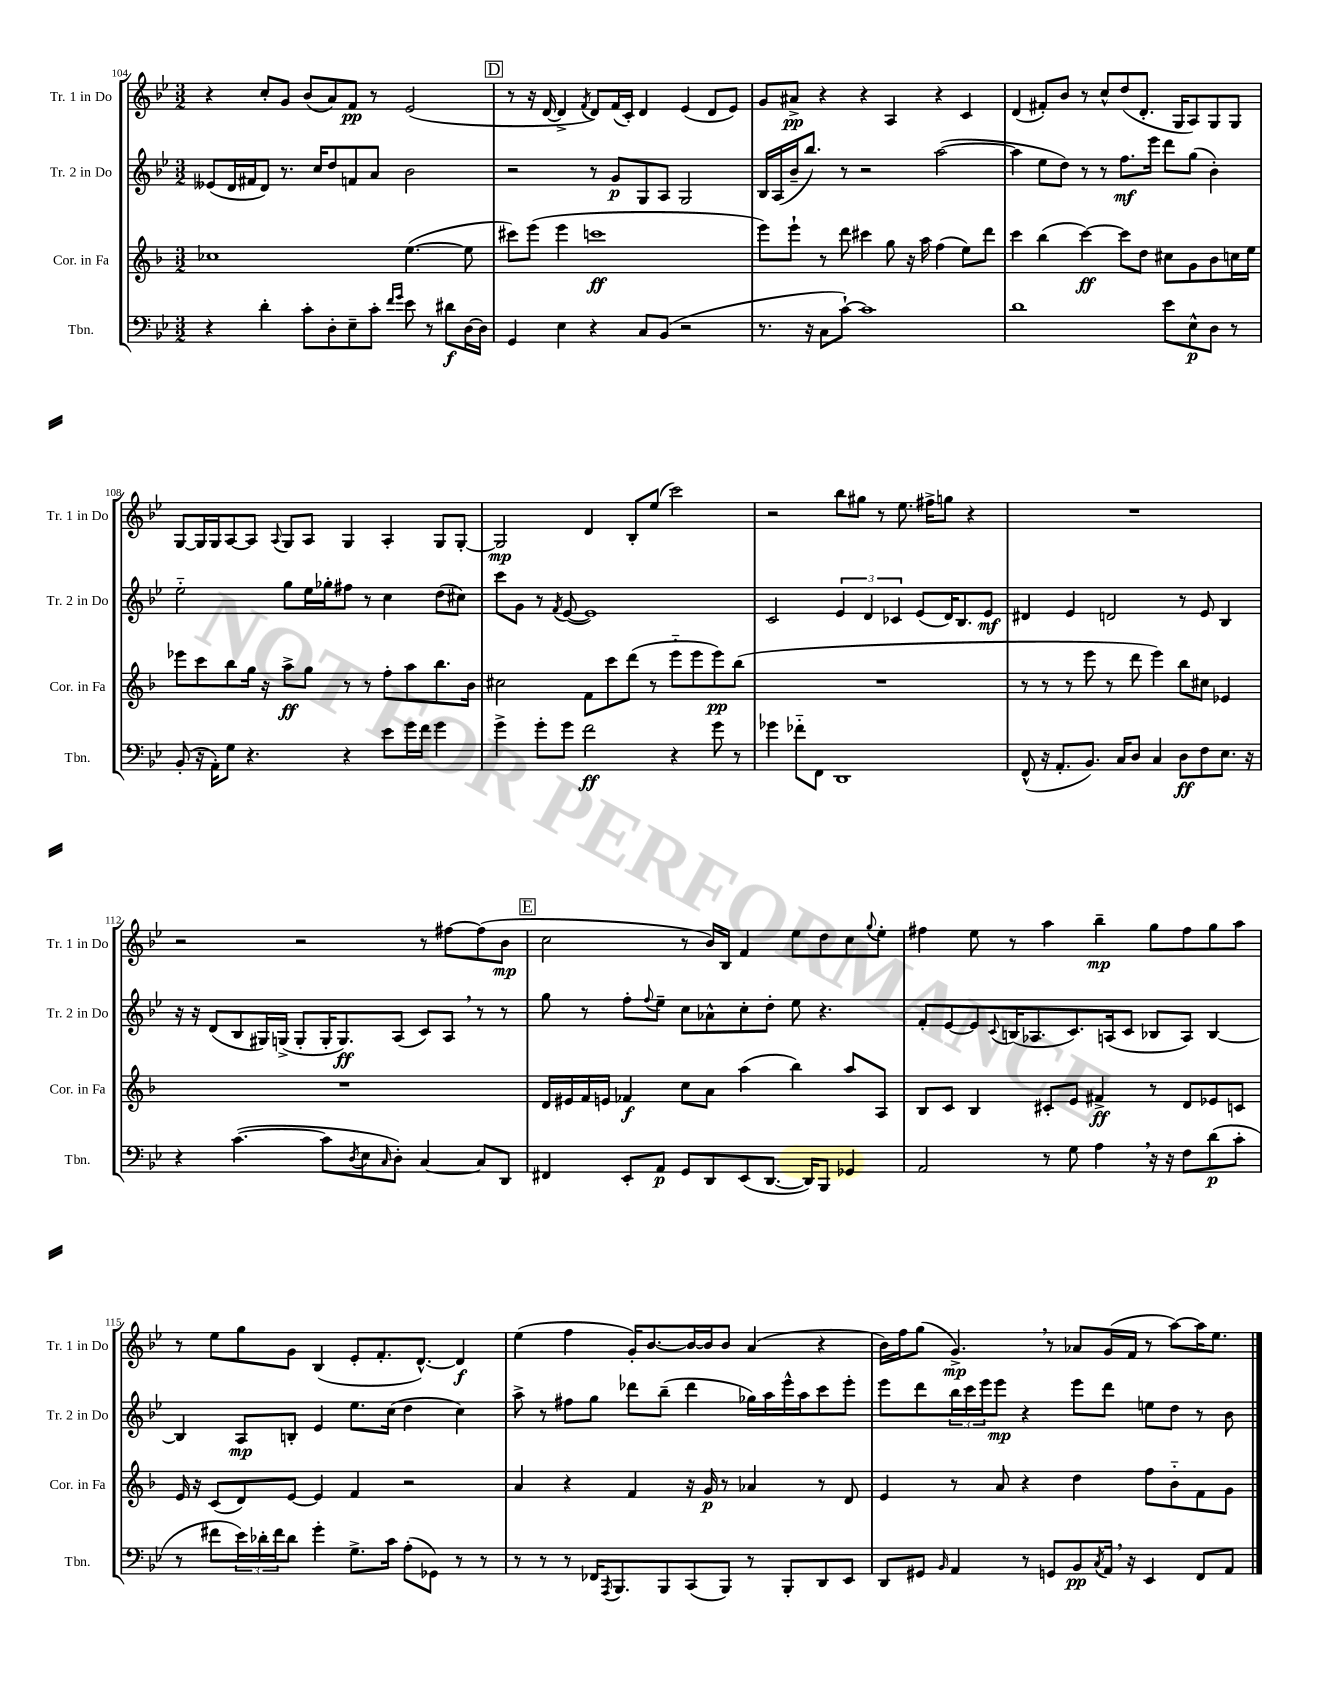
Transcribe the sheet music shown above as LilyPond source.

<<
\new StaffGroup <<
\new Staff = "s0" \with { instrumentName = "Tr. 1 in Do" shortInstrumentName = "Tr. 1 in Do" } {
    \clef treble \key bes \major \numericTimeSignature \time 3/2
    r4 c''8-. g'8 bes'8( a'8) f'8\pp r8 ees'2( |
    \mark \markup { \box "D" } r8 r16 d'16~ d'4-> \acciaccatura { f'8 } d'8) f'16( c'16-.) d'4 ees'4( d'8 ees'8) |
    g'8 ais'8->\pp r4 r4 a4 r4 c'4 |
    d'4( fis'8-.) bes'8 r8 c''8-^ d''8( d'8.-. g16 a8) g8 g8 |
    g8~ g16 g16 a8~ a8 \appoggiatura { a8 } g8 a8 g4 a4-. g8 g8~-. |
    g2\mp d'4 bes8-. ees''8( c'''2) |
    r2 bes''8 gis''8 r8 ees''8. fis''16-> g''8 r4 |
    R1. |
    r2 r2 r8 fis''8~ fis''8( bes'8\mp |
    \mark \markup { \box "E" } c''2 r8 bes'16) bes16 f'4 ees''8 d''8 c''8 \appoggiatura { g''8 } ees''8-. |
    fis''4 ees''8 r8 a''4 bes''4--\mp g''8 fis''8 g''8 a''8 |
    r8 ees''8 g''8 g'8 bes4( ees'8-. f'8.-. d'8.~-^) d'4\f |
    ees''4( f''4 g'16-.) bes'8.~ bes'16~ bes'16 bes'8 a'4( r4 |
    bes'16) f''16 g''8( g'4.->\mp) \breathe r8 aes'8 g'16( f'16 r8 a''8~) a''16 ees''8. \bar "|." |
}
\new Staff = "s1" \with { instrumentName = "Tr. 2 in Do" shortInstrumentName = "Tr. 2 in Do" } {
    \clef treble \key bes \major \numericTimeSignature \time 3/2
    eeses'8( d'16 fis'16 d'8) r8. c''16 d''8 f'8 a'8 bes'2 |
    \mark \markup { \box "D" } r2 r8 g'8\p g8 a8 g2 |
    bes16 a16( bes'16-- bes''8.) r8 r2 a''2~( |
    a''4 ees''8 d''8) r8 r8 f''8.\mf ees'''16 d'''8 g''8( bes'4-.) |
    ees''2-_ g''8 ees''16 ges''16-. fis''8 r8 c''4 d''8( cis''8) |
    c'''8 g'8 r8 \acciaccatura { f'8 } ees'8~( ees'1) |
    c'2 \tuplet 3/2 { ees'4 d'4 ces'4 } ees'8( d'16) bes8. ees'8\mf |
    dis'4 ees'4 d'2 r8 ees'8 bes4 |
    r16 r16 d'8( bes8 gis16) g16->( g8-. g16-. g8.\ff) a8( c'8) a8 \breathe r8 r8 |
    \mark \markup { \box "E" } g''8 r8 f''8-. \appoggiatura { f''8 } ees''8-- c''8 aes'8-^ c''8-. d''8-. ees''8 r4. |
    f'8-. ees'8~ ees'8 \appoggiatura { c'8 } b16( aes8. c'8.) a16( c'8 bes8 a8) bes4~ |
    bes4 a8\mp b8-. ees'4 ees''8. c''16( d''4 c''4) |
    a''8-> r8 fis''8 g''8 des'''8 bes''8--( des'''4 ges''16) a''16 ees'''16-^ a''16 c'''8 ees'''8-. |
    ees'''8 d'''8 \tuplet 3/2 { bes''16 c'''16 ees'''16 } ees'''8\mp r4 ees'''8 d'''8 e''8 d''8 r8 bes'8 \bar "|." |
}
\new Staff = "s2" \with { instrumentName = "Cor. in Fa" shortInstrumentName = "Cor. in Fa" } {
    \clef treble \key f \major \numericTimeSignature \time 3/2
    ces''1 e''4.~( e''8 |
    \mark \markup { \box "D" } cis'''8) e'''8( e'''4 c'''1\ff |
    e'''8) e'''8-! r8 d'''8 cis'''4 g''8 r16 a''16 f''4( e''8) d'''8 |
    c'''4 bes''4( c'''4~\ff) c'''8 d''8 cis''8 g'8 bes'8 c''16 e''16 |
    ees'''8 c'''8 bes''8 g''16 r16 a''8->\ff g''8 r8 r8 f''8-. a''8 bes''8. bes'16 |
    cis''2 f'8 c'''8 d'''8( r8 e'''8-_ e'''8 e'''8\pp) bes''8( |
    R1. |
    r8 r8 r8 e'''8 r8 d'''8 e'''4) bes''8 cis''8 ees'4 |
    R1. |
    \mark \markup { \box "E" } d'16 eis'16 f'16 e'16 fes'4\f c''8 a'8 a''4( bes''4) a''8 a8 |
    bes8 c'8 bes4 cis'8-. e'8 fis'4->\ff r8 d'8 ees'8 c'8 |
    e'16 r16 c'8( d'8) e'8~ e'4 f'4 r2 |
    a'4 r4 f'4 r16 g'16\p r8 aes'4 r8 d'8 |
    e'4 r8 a'8 r4 d''4 f''8 bes'8-_ f'8 g'8 \bar "|." |
}
\new Staff = "s3" \with { instrumentName = "Tbn." shortInstrumentName = "Tbn." } {
    \clef bass \key bes \major \numericTimeSignature \time 3/2
    r4 d'4-. c'8-. d8-. ees8-- c'8-. \grace { f'16 g'16 } ees'8 r8 dis'8\f d16~ d16 |
    \mark \markup { \box "D" } g,4 ees4 r4 c8 bes,8( r2 |
    r8. r16 c8 c'8~-!) c'1 |
    d'1 ees'8 ees8-^\p d8 r8 |
    bes,8-.( r16 a,16-.) g8 r4. r4 ees'8 g'16 f'16 g'4 |
    g'4-> g'8-. g'8 f'2\ff r4 g'8 r8 |
    ges'4 fes'8-_ f,8 d,1 |
    f,8-^( r16 a,8.-. bes,8.) c16 d8 c4 d8\ff f8 ees8. r16 |
    r4 c'4.~( c'8 \acciaccatura { d8 } ees8 \grace { c16 } d8-.) c4~ c8 d,8 |
    \mark \markup { \box "E" } fis,4 ees,8-. a,8\p g,8 d,8 ees,8( d,8.~ d,16) bes,,8 ges,4 |
    a,2 r8 g8 a4 \breathe r16 r16 f8 d'8\p( c'8-. |
    r8 fis'8 \tuplet 3/2 { ees'16) des'16-. fis'16 } des'8 g'4-. g8.-> c'16 a8-.( ges,8) r8 r8 |
    r8 r8 r8 fes,16 \acciaccatura { a,,8 } bes,,8. bes,,8 c,8( bes,,8) r8 bes,,8-. d,8 ees,8 |
    d,8 gis,8 \grace { bes,16 } a,4 r8 g,8 bes,8\pp \acciaccatura { c8 } a,16 \breathe r16 ees,4 f,8 a,8 \bar "|." |
}
>>
>>
\layout { \context { \Score currentBarNumber = #104 } }
